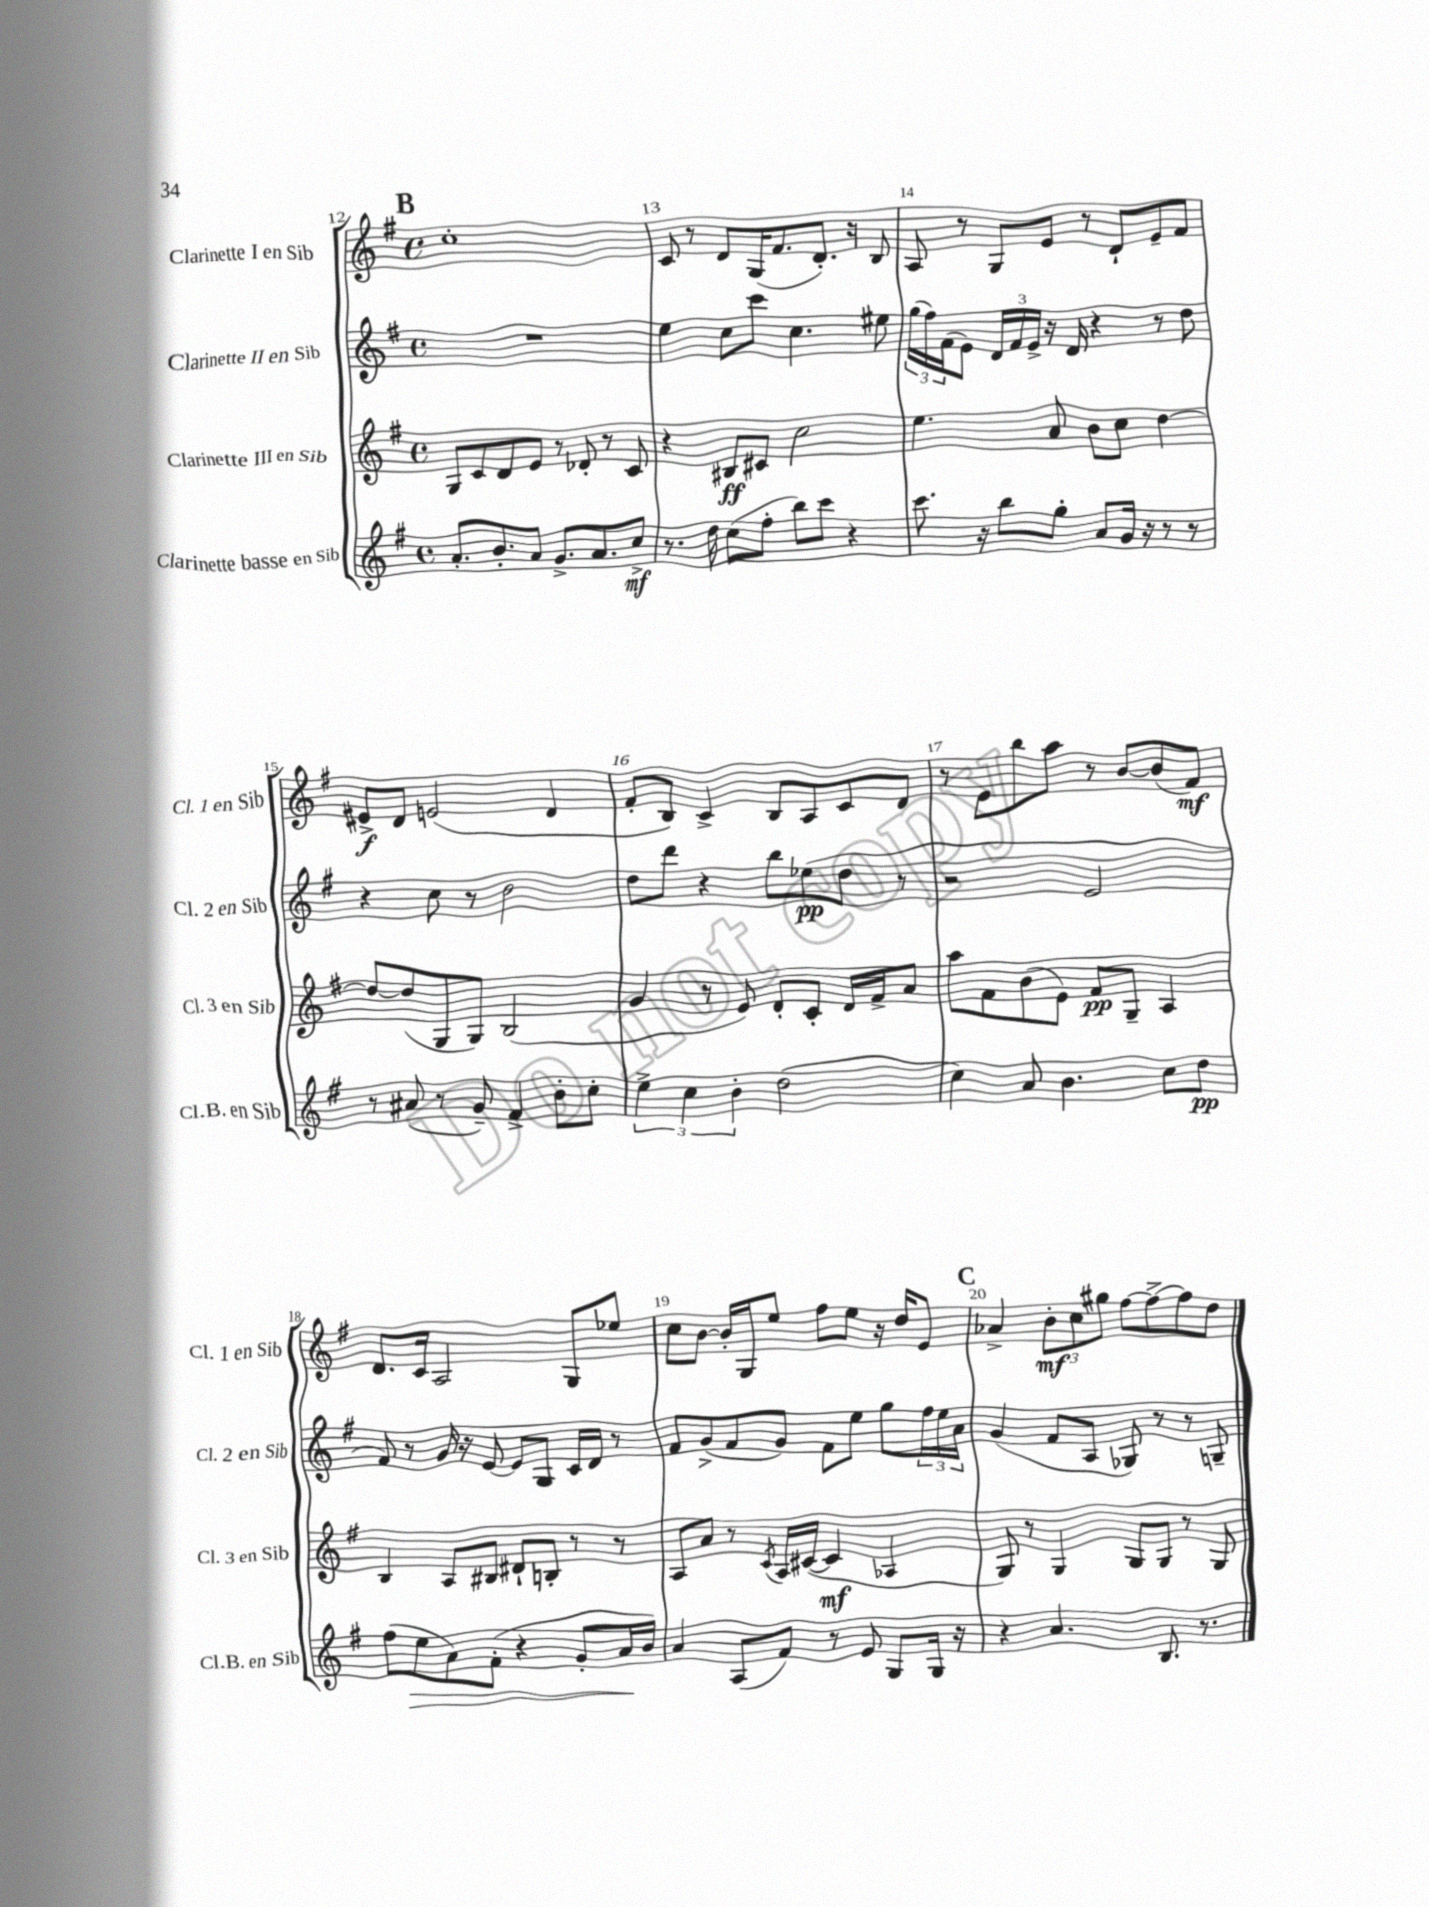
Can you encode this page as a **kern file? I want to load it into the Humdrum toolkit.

**kern	**dynam	**kern	**dynam	**kern	**dynam	**kern	**dynam
*part4	*part4	*part3	*part3	*part2	*part2	*part1	*part1
*staff4	*staff4	*staff3	*staff3	*staff2	*staff2	*staff1	*staff1
*I"Clarinette basse en Sib	*	*I"Clarinette III en Sib	*	*I"Clarinette II en Sib	*	*I"Clarinette I en Sib	*
*I'Cl.B. en Sib	*	*I'Cl. 3 en Sib	*	*I'Cl. 2 en Sib	*	*I'Cl. 1 en Sib	*
*clefG2	*	*clefG2	*	*clefG2	*	*clefG2	*
*k[f#]	*	*k[f#]	*	*k[f#]	*	*k[f#]	*
*M4/4	*	*M4/4	*	*M4/4	*	*M4/4	*
*met(c)	*	*met(c)	*	*met(c)	*	*met(c)	*
!!LO:REH:place=s1:t=B
=12	=12	=12	=12	=12	=12	=12	=12
8.a'/L	.	8G/L	.	1r	.	1cc'	.
.	.	8c/	.	.	.	.	.
8.b'/	.	.	.	.	.	.	.
.	.	8d/	.	.	.	.	.
8a/J	.	8e/J	.	.	.	.	.
8.g^/L	.	8r	.	.	.	.	.
.	.	8d-X'/	.	.	.	.	.
8.a/	.	.	.	.	.	.	.
.	.	8r	.	.	.	.	.
8cc^/J	mf	8c/	.	.	.	.	.
=13	=13	=13	=13	=13	=13	=13	=13
8.r	.	4r	.	4ee\	.	8c/	.
.	.	.	.	.	.	8r	.
16dd\	.	.	.	.	.	.	.
(8cc\L	.	8B#X/L	ff	8cc\L	.	8d/L	.
8ff#'\J	.	8c#X/J	.	8ccc\J	.	(16G/K	.
.	.	.	.	.	.	8.f#/	.
8bb\L)	.	2cc\	.	4.cc\	.	.	.
8ccc\J	.	.	.	.	.	8.d'/J)	.
4r	.	.	.	.	.	.	.
.	.	.	.	.	.	16r	.
.	.	.	.	8ee#X\	.	8B/	.
=14	=14	=14	=14	=14	=14	=14	=14
8.ccc\	.	4.ee\	.	(24gg\LL	.	8A/	.
.	.	.	.	24ff#\)	.	.	.
.	.	.	.	(24f#\J	.	.	.
.	.	.	.	8e\J)	.	8r	.
16r	.	.	.	.	.	.	.
8bb\L	.	.	.	24d/LL	.	8G/L	.
.	.	.	.	24f#/	.	.	.
.	.	.	.	24e^/JJ	.	.	.
8gg'\J	.	8a/	.	16r	.	8e/J	.
.	.	.	.	16d/	.	.	.
8a/L	.	8b\L	.	4r	.	8r	.
16g/Jk	.	8cc\J	.	.	.	8d`/L	.
16r	.	.	.	.	.	.	.
8r	.	[4dd\	.	8r	.	8e~/	.
8r	.	.	.	8dd\	.	8f#/J	.
!!LO:LB:g=z
=15	=15	=15	=15	=15	=15	=15	=15
8r	.	8dd/L_	.	4r	.	8e#X^/L	f
(8a#X/	.	(8dd/]	.	.	.	8d/J	.
8r	.	8G/	.	8cc\	.	(2en/	.
8g~/)	.	8G/J)	.	8r	.	.	.
4f#^/	.	(2B/	.	2b\	.	.	.
8b'\L	.	.	.	.	.	4d/	.
8cc'\J	.	.	.	.	.	.	.
=16	=16	=16	=16	=16	=16	=16	=16
6ee^\	.	4g/	.	8dd\L	.	8f#'/L	.
.	.	.	.	8ddd\J	.	8B/J)	.
6cc\	.	.	.	.	.	.	.
.	.	8r	.	4r	.	4c^/	.
6b'\	.	.	.	.	.	.	.
.	.	8e/)	.	.	.	.	.
(2dd\	.	8d'/L	.	8bb\L	.	8B/L	.
.	.	8c'/J	.	(8ee-X\	pp	8A/	.
.	.	16d/LL	.	8dd\J	.	8c/	.
.	.	16f#^/J	.	.	.	.	.
.	.	8a/J	.	8r	.	8d/J	.
=17	=17	=17	=17	=17	=17	=17	=17
4cc\)	.	8aa\L	.	2r	.	8r	.
.	.	8f#\	.	.	.	8e\L	.
8a/	.	(8b\	.	.	.	8bb\	.
4.b\	.	8e\J)	.	.	.	8aa\J	.
.	.	8f#/L	pp	2e/	.	8r	.
.	.	8G~/J	.	.	.	[8b/L	.
8cc\L	.	4A/	.	.	.	(8b/]	.
8dd\J	pp	.	.	.	.	8f#/J)	mf
!!LO:LB:g=z
=18	=18	=18	=18	=18	=18	=18	=18
(8ff#\L	.	4B/	.	8f#/)	.	8.d/L	.
!	!LO:HP:b	!	!	!	!	!	!
8ee\	>	.	.	8r	.	.	.
.	.	.	.	.	.	16c/Jk	.
8a\)	.	8A/L	.	16g/	.	2A/	.
.	.	.	.	16r	.	.	.
(8f#'\J	.	8B#X/J	.	[8e/	.	.	.
4r	.	8d#X`/L	.	8e/L]	.	.	.
.	.	8Bn'/J	.	8G/J	.	.	.
8g'/L	.	8r	.	16c/LL	.	8G/L	.
.	.	.	.	16d/JJ	.	.	.
16a/L	.	8r	.	8r	.	8ee-X/J	.
16b/JJ)	]	.	.	.	.	.	.
=19	=19	=19	=19	=19	=19	=19	=19
4a/	.	8A/L	.	8f#/L	.	8cc\L	.
.	.	8a/J	.	(8g^/	.	[8b\J	.
(8A/L	.	8r	.	8f#/	.	16b'/LL]	.
.	.	.	.	.	.	16G/J	.
.	.	8qc/	.	.	.	.	.
8f#/J)	.	16A/LL	.	8g/J)	.	8ee/J	.
.	.	([16c#X/JJ	.	.	.	.	.
8r	.	4c#/]	mf	8f#\L	.	8ff#\L	.
8e/	.	.	.	8ee\J	.	8ee\J	.
8G/L	.	4A-X/	.	8gg\L	.	16r	.
.	.	.	.	.	.	16dd/KL	.
16G/Jk	.	.	.	24ff#\L	.	8e/J	.
.	.	.	.	24ee\	.	.	.
16r	.	.	.	.	.	.	.
.	.	.	.	24a\JJ	.	.	.
!!LO:REH:place=s1:t=C
=20	=20	=20	=20	=20	=20	=20	=20
4r	.	8G/)	.	(4g/	.	4a-X^/	.
.	.	8r	.	.	.	.	.
4.a/	.	4G/	.	8f#/L	.	12b'\L	mf
.	.	.	.	.	.	12cc\	.
.	.	.	.	8A/J	.	.	.
.	.	.	.	.	.	12gg#X\J	.
.	.	8G/L	.	8G-X/)	.	[8ff#\L	.
8.B/	.	8G/J	.	8r	.	8ff#^\_	.
.	.	8r	.	8r	.	8ff#\]	.
8.r	.	.	.	.	.	.	.
.	.	8G/	.	8Gn~/	.	8dd\J	.
==	==	==	==	==	==	==	==
*-	*-	*-	*-	*-	*-	*-	*-
